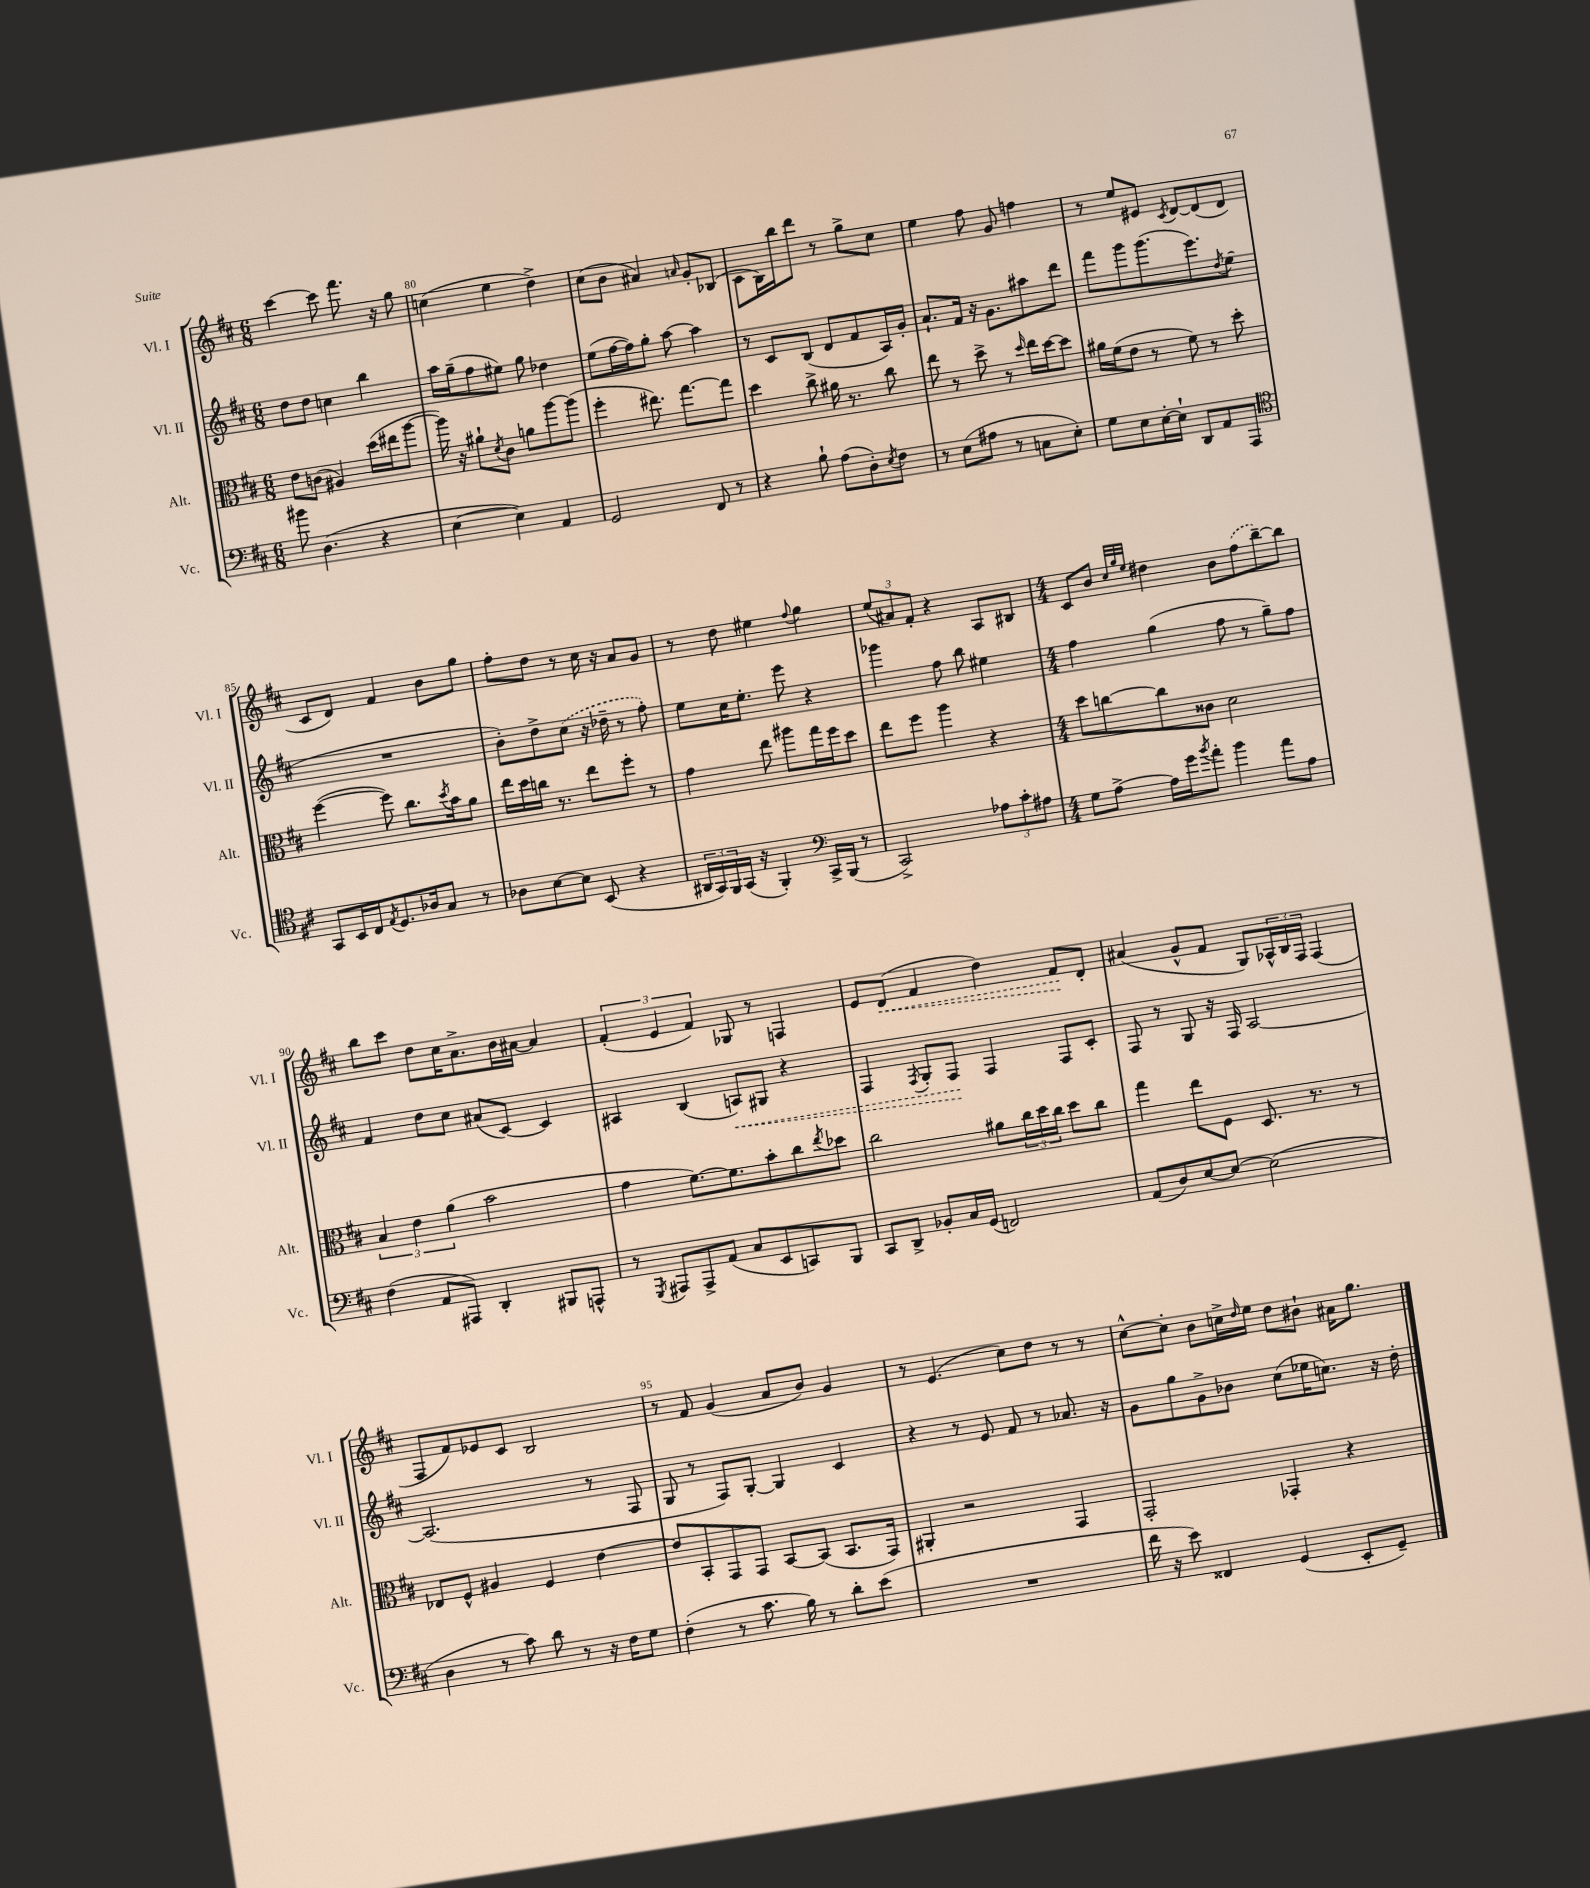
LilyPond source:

<<
\new StaffGroup <<
\new Staff = "s0" \with { instrumentName = "Vl. I" shortInstrumentName = "Vl. I" } {
    \clef treble \key d \major \numericTimeSignature \time 6/8
    cis'''4~ cis'''8 fis'''8. r16 g''8 |
    c''4( e''4 d''4->) |
    cis''8( b'8 ais'4) \grace { a'16 } g'8-. bes8( |
    cis'8 b16) b''16 d'''8 r8 g''8-> cis''8 |
    e''4 fis''8 g'8 f''4 |
    r8 e''8 eis'8 \acciaccatura { cis'8 } d'8~ d'8( d'8 |
    cis'8 d'8) fis'4 b'8 g''8 |
    fis''8-. d''8 r8 cis''16 r16 a'8 g'8 |
    r8 d''8 eis''4 \appoggiatura { fis''8 } g''4 |
    \tuplet 3/2 { e''8( ais'8) fis'8-. } r4 a8 bis8 |
    \numericTimeSignature \time 4/4 cis'8 b'8 \grace { cis''32 g''32 e''32 } dis''4 b'8 \once \slurDashed fis''8( b''8~--) b''8 |
    b''8 cis'''8 d''8 cis''16 a'8.-> b'16 ais'16~ ais'4 |
    \tuplet 3/2 { fis'4-.( e'4 fis'4) } ges8 r8 f4 |
    e'8 \once \override Hairpin.style = #'dashed-line d'8\<( fis'4 d''4) fis'8\! d'8-. |
    ais'4( g'8-^ fis'8 g8) \tuplet 3/2 { aes16-^ b16 fis16 } fis4( |
    fis8 fis'8) ees'8 cis'8 b2 |
    r8 fis'8 g'4( a'8 b'8) g'4 |
    r8 e'4.( cis''8) d''8 r8 r8 |
    cis''8~-^ cis''8-. b'8 c''16-> \grace { d''16 } e''16 d''8 bis'8-! ais'16 g''8. \bar "|." |
}
\new Staff = "s1" \with { instrumentName = "Vl. II" shortInstrumentName = "Vl. II" } {
    \clef treble \key d \major \numericTimeSignature \time 6/8
    d''8 d''8 c''4 b''4 |
    a''16 g''16--( fis''8 eis''8) g''8 des''4 |
    e''8( fis''16~ fis''16) g''8-. a''8~ a''4 |
    r8 cis'8 b8( d'8 fis'8 a16) g'16-. |
    a'8.-! fis'16 r16 g'8. ais''8 d'''8 |
    fis'''8 g'''8 g'''8.( e'''8.) \acciaccatura { d''8 } e''8( |
    R2. |
    b'8-.) d''8-> \once \slurDashed cis''8( r16 des''16-- r8 fis''8-.) |
    e''8 cis''16 e''8.-. e'''8 r4 |
    ges'''4 fis''8 b''8 eis''4 |
    \numericTimeSignature \time 4/4 fis''4 g''4( fis''8 r8 g''8--) fis''8 |
    fis'4 d''8 cis''8 ais'8( cis'8~) cis'4 |
    ais4 b4( \once \override Hairpin.style = #'dashed-line a8\<) gis8 r4 |
    fis4 \acciaccatura { fis8 } g8-. fis8\! fis4 fis8 cis'8-. |
    fis8 r8 g8 r16 fis16 a2~ |
    a2.( r8 fis8 |
    g8 r8 fis8) g8~-. g4 cis'4 |
    r4 r8 e'8 fis'8 r8 aes'8. r16 |
    g'8 g''8 g'8-> bes'8 cis''8( ees''16 c''8.) r16 d''16-. \bar "|." |
}
\new Staff = "s2" \with { instrumentName = "Alt." shortInstrumentName = "Alt." } {
    \clef alto \key d \major \numericTimeSignature \time 6/8
    e'8 c'8( ais4) d''16( eis''16 a''8~ |
    a''16) r16 ais'8-! \acciaccatura { d'8 } cis'8 a'8 a''8~ a''8( |
    fis''4-. eis''8.) g''8.~ g''8 |
    d''4 cis''8-> ais'16 r8. cis''8 |
    e''8 r8 d''8-> r8 \grace { d''16 } e''16 d''16~ d''8 |
    ais'16 fis'16( e'8 r8 fis'8) r8 d''8-. |
    fis''4~( fis''8) cis''8. \acciaccatura { d''8 } b'16 a'8 |
    e''16 d''16 c''16 r8. e''8 fis''8-. r8 |
    g'4 e''8 ais''8 g''16 fis''16 d''8 |
    e''8 fis''8 a''4 r4 |
    \numericTimeSignature \time 4/4 d''8 c''8~ c''8 cisis'8 d'2 |
    \tuplet 3/2 { b4 e'4 a'4( } b'2 |
    g'4 fis'8.~) fis'8. b'8-. cis''8 \acciaccatura { e''8 } des''8 |
    cis''2 ais'8 \tuplet 3/2 { cis''16 d''16 cis''16 } d''8 cis''8 |
    g''4 e''8 fis8 d8. r8. r8 |
    ees8 fis8-^ ais4 fis4 e'4~ |
    e'8 b,8-. g,8 g,8 b,8~ b,8( b,8. g,16) |
    ais,4-. r2 g,4 |
    g,2-. ges,4-. r4 \bar "|." |
}
\new Staff = "s3" \with { instrumentName = "Vc." shortInstrumentName = "Vc." } {
    \clef bass \key d \major \numericTimeSignature \time 6/8
    bis'8 d4.( r4 |
    e4~ e4) a,4 |
    g,2 fis,8 r8 |
    r4 b8-! a8( d8-.) \acciaccatura { e8 } fis8 |
    r8 e8( ais8 r8 c8 e8-.) |
    g8 e8 e16~-. e16-! d,8 a,8 a,,8 |
    \clef tenor g,8 b,16 cis16 \acciaccatura { e8 } d8. aes16 g8 r8 |
    aes8 b8~ b8 b,8( r4 |
    \tuplet 3/2 { ais,16 g,16) fis,16 } g,16( r16 fis,4-.) \clef bass cis,16-> b,,16( r8 |
    cis,2->) \tuplet 3/2 { aes8 cis'8-. ais8 } |
    \numericTimeSignature \time 4/4 g8 a8~-> a16 g'16 \acciaccatura { b'8 } a'8-. b'4 a'8 a8 |
    fis4( a,8 ais,,8) d,4-. bis,,8 a,,8-^ |
    r8 \acciaccatura { g,,8 } ais,,8 ais,,8-> a,8( cis8 e,8 c,8) b,,8 |
    cis,8 d,8-> bes,8-. cis16 g,16( f,2) |
    a,8( d8) e8~ e8~ e2( |
    d4 r8 cis'8) d'8 r8 r16 fis16 g8 |
    fis4-.( r8 cis'8. b16) r8 d'8-. e'8( |
    R1 |
    fis'16 r16 e'8) fisis,4 g,4( e,8-. g,8--) \bar "|." |
}
>>
>>
\layout { \context { \Score currentBarNumber = #79 \override BarNumber.break-visibility = ##(#f #t #t) barNumberVisibility = #(every-nth-bar-number-visible 5) } }
